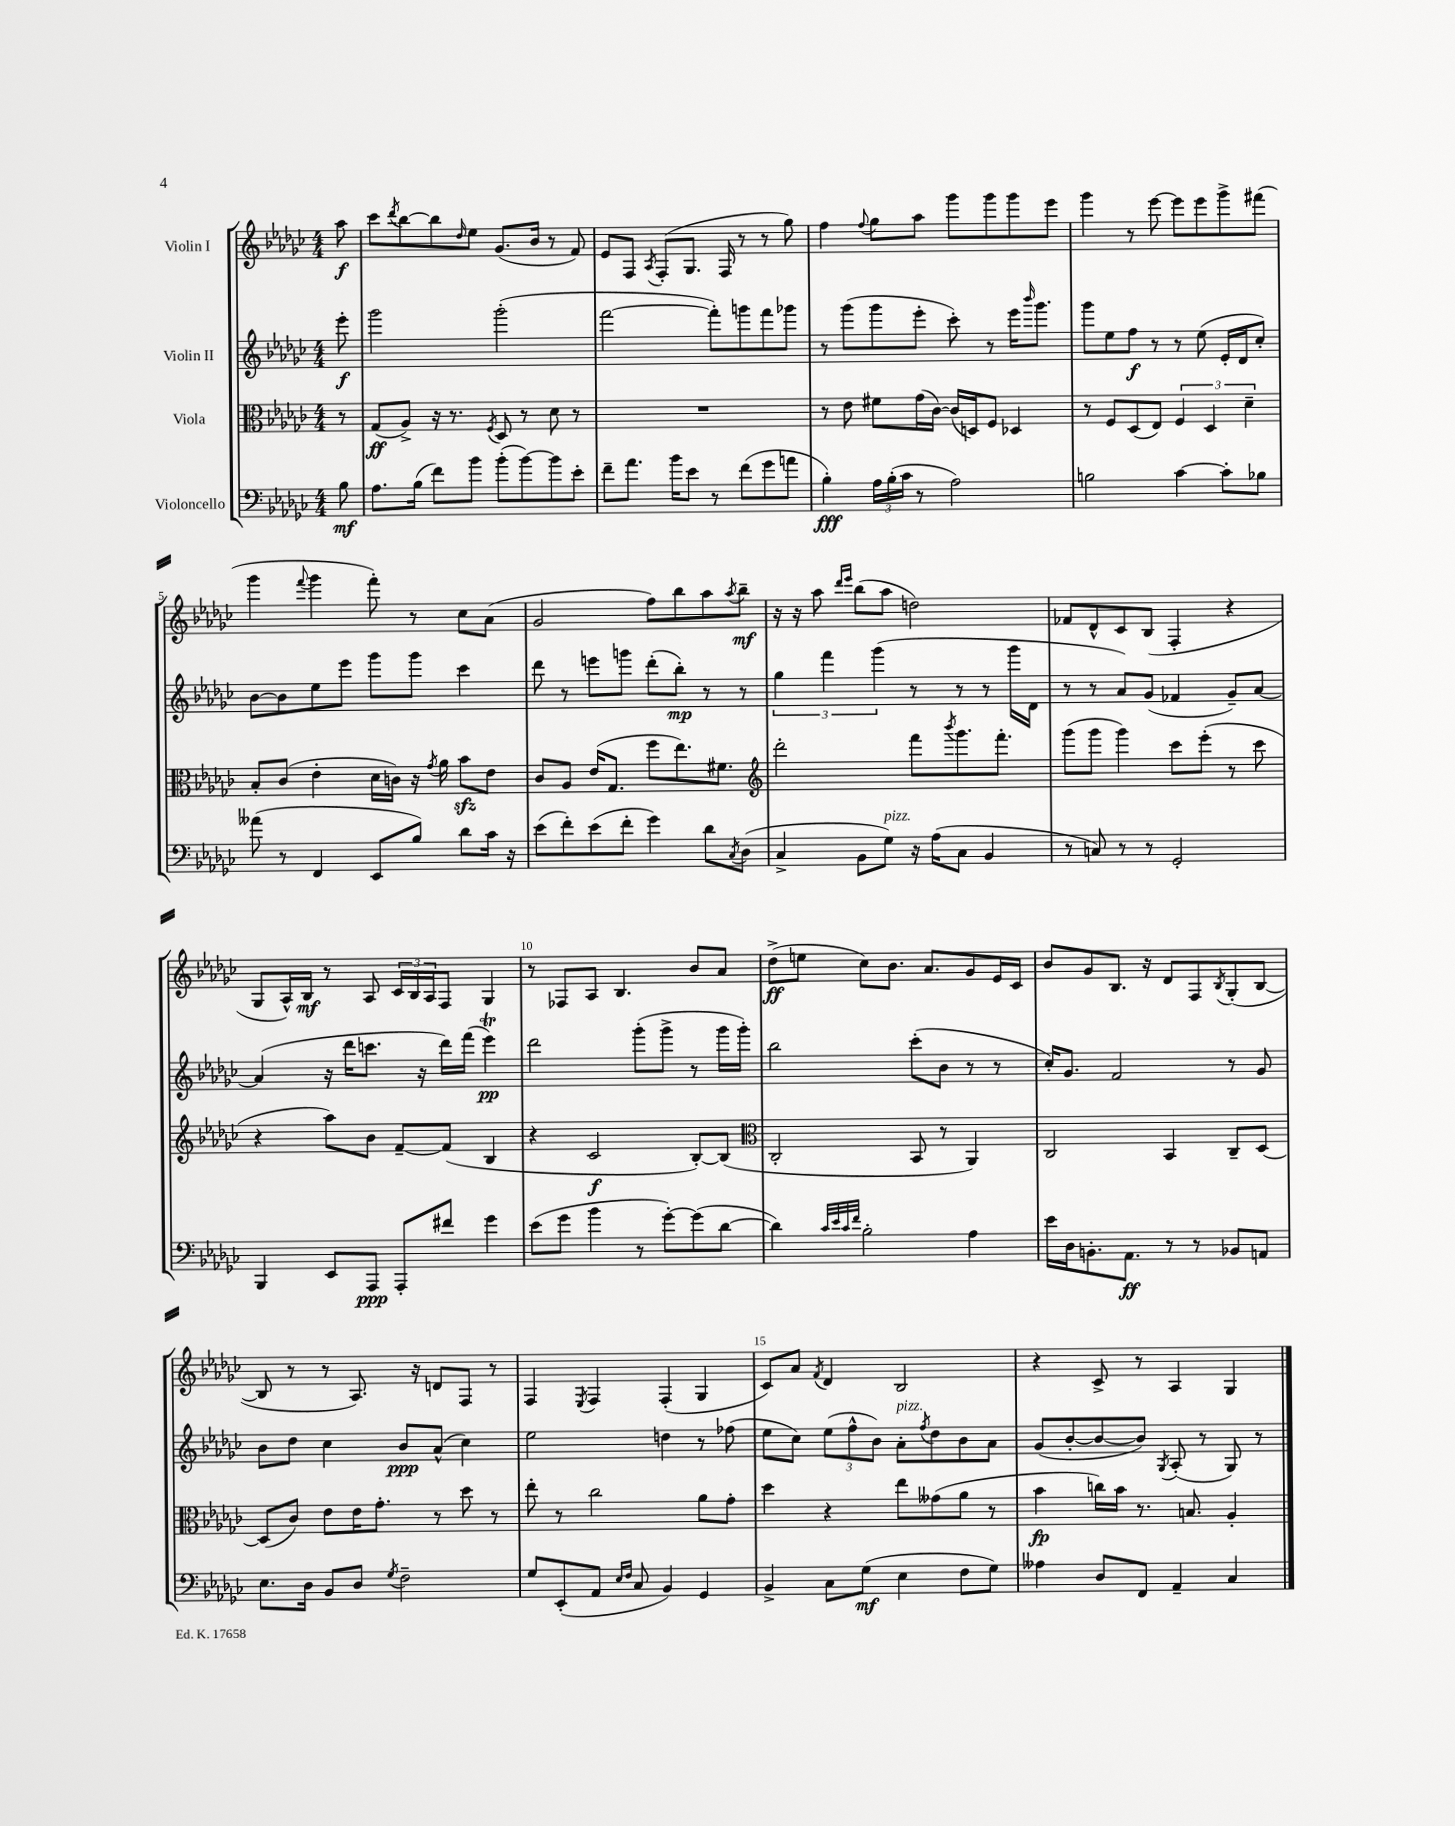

**kern	**dynam	**kern	**dynam	**kern	**dynam	**kern	**dynam
*part4	*part4	*part3	*part3	*part2	*part2	*part1	*part1
*staff4	*staff4	*staff3	*staff3	*staff2	*staff2	*staff1	*staff1
*I"Violoncello	*	*I"Viola	*	*I"Violin II	*	*I"Violin I	*
*clefF4	*	*clefC3	*	*clefG2	*	*clefG2	*
*k[b-e-a-d-g-c-]	*	*k[b-e-a-d-g-c-]	*	*k[b-e-a-d-g-c-]	*	*k[b-e-a-d-g-c-]	*
*M4/4	*	*M4/4	*	*M4/4	*	*M4/4	*
=	=	=	=	=	=	=	=
8B-\	mf	8r	.	8eee-'\	f	8aa-\	f
=1	=1	=1	=1	=1	=1	=1	=1
8.A-\L	.	(8G-/L	ff	2ggg-\	.	8ccc-\L	.
.	.	.	.	.	.	8qddd-/	.
.	.	8A-^/J)	.	.	.	[8bb-\	.
(16B-\Jk	.	.	.	.	.	.	.
8f\L)	.	16r	.	.	.	8bb-\]	.
.	.	8.r	.	.	.	.	.
.	.	.	.	.	.	16qqdd-/	.
8b-\J	.	.	.	.	.	8ee-\J	.
.	.	8qF/	.	.	.	.	.
(8b-'\L	.	8D-/	.	(2ggg-'\	.	(8.g-/L	.
[8b-\)	.	8r	.	.	.	.	.
.	.	.	.	.	.	16b-/Jk	.
8b-\]	.	8d-\	.	.	.	8r	.
8e-'\J	.	8r	.	.	.	8f/)	.
=2	=2	=2	=2	=2	=2	=2	=2
8f~\L	.	1r	.	[2fff\	.	8e-/L	.
8.a-\J	.	.	.	.	.	8F/J	.
.	.	.	.	.	.	8qA-/	.
.	.	.	.	.	.	(8F'/L	.
16b-\KL	.	.	.	.	.	.	.
8e-\J	.	.	.	.	.	8.G-/J	.
8r	.	.	.	8fff'\L])	.	.	.
.	.	.	.	.	.	16F/	.
(8f\L	.	.	.	8gggn\	.	8r	.
8g-\	.	.	.	8fff\	.	8r	.
8an\J	.	.	.	8ggg-X\J	.	8gg-\)	.
=3	=3	=3	=3	=3	=3	=3	=3
4B-'\)	fff	8r	.	8r	.	4ff\	.
.	.	8e-\	.	(8ggg-\L	.	.	.
.	.	.	.	.	.	8qqff/	.
24A-\LL	.	8f#X\L	.	8ggg-\	.	8gg-\L	.
(24B-'\	.	.	.	.	.	.	.
24c-\JJ	.	.	.	.	.	.	.
8r	.	(16g-\L	.	8eee-'\J	.	8aa-\J	.
.	.	[16c-\JJ)	.	.	.	.	.
2A-\)	.	(16c-/LL]	.	8ccc-'\)	.	8ggg-\L	.
.	.	16Dn/J)	.	.	.	.	.
.	.	8F/J	.	8r	.	8ggg-\	.
.	.	4D-X/	.	16eee-\KL	.	8ggg-\	.
.	.	.	.	16qqbbb-/	.	.	.
.	.	.	.	8.ggg-\J	.	.	.
.	.	.	.	.	.	8eee-\J	.
=4	=4	=4	=4	=4	=4	=4	=4
2Bn\	.	8r	.	8ggg-\L	.	4ggg-\	.
.	.	8F/L	.	8ee-\	.	.	.
.	.	(8D-/	.	8ff\J	f	8r	.
.	.	8E-/J)	.	8r	.	[8eee-\	.
[4c-\	.	6F/	.	8r	.	8eee-\L]	.
.	.	.	.	(8ee-\	.	8eee-\	.
.	.	6D-/	.	.	.	.	.
8c-'\L]	.	.	.	16e-'/LL	.	8ggg-^\	.
.	.	.	.	16d-/J	.	.	.
.	.	6d-~\	.	.	.	.	.
8B-X\J	.	.	.	8cc-'/J)	.	(8fff#X\J	.
!!LO:LB:g=z
=5	=5	=5	=5	=5	=5	=5	=5
(8a--X\	.	8B-'/L	.	[8b-\L	.	4ggg-\	.
8r	.	(8c-/J	.	8b-\]	.	.	.
.	.	.	.	.	.	8qqfff/	.
4FF/	.	4e-'\	.	8ee-\	.	4ggg-\	.
.	.	.	.	8eee-\J	.	.	.
8EE-/L	.	16d-\LL	.	8ggg-\L	.	8fff'\)	.
.	.	16cn\JJ)	.	.	.	.	.
8B-/J)	.	16r	.	8ggg-\J	.	8r	.
.	.	8qg-/	.	.	.	.	.
.	.	16a-\	.	.	.	.	.
8d-\L	.	8b-zz\L	.	4ccc-\	.	8cc-\L	.
16c-\Jk	.	8e-\J	.	.	.	(8a-\J	.
16r	.	.	.	.	.	.	.
=6	=6	=6	=6	=6	=6	=6	=6
(8e-\L	.	8c-/L	.	8ddd-\	.	2g-/	.
8f'\)	.	8A-/J	.	8r	.	.	.
(8e-\	.	(16e-/KL	.	8eeen\L	.	.	.
.	.	8.G-/J	.	.	.	.	.
8f'\J	.	.	.	8gggn\J	.	.	.
4g-\)	.	8ff\L	.	(8ddd-'\L	.	8ff\L)	.
.	.	8.ee-\)	.	8bb-'\J)	mp	8bb-\	.
8d-\L	.	.	.	8r	.	8aa-\	.
.	.	8.f#X\J	.	.	.	.	.
8qC-/	.	.	.	.	.	8qaa-/	.
(8D-\J	.	.	.	8r	.	8bb-~\J	mf
=7	=7	=7	=7	=7	=7	=7	=7
*	*	*clefG2	*	*	*	*	*
4C-^/	.	2ddd-'\	.	6gg-\	.	16r	.
.	.	.	.	.	.	16r	.
.	.	.	.	.	.	8aa-\	.
.	.	.	.	6fff\	.	.	.
.	.	.	.	.	.	16qqddd-/LL	.
.	.	.	.	.	.	16qqeee-/JJ	.
8BB-\L	.	.	.	.	.	(8bb-\L	.
.	.	.	.	(6ggg-\	.	.	.
!LO:TX:a:i:t=pizz.	!	!	!	!	!	!	!
8G-\J)	.	.	.	.	.	8aa-\J	.
16r	.	8fff\L	.	8r	.	2ddn\)	.
(16A-\KL	.	.	.	.	.	.	.
.	.	8qbbb-/	.	.	.	.	.
8C-\J	.	8.ggg-\	.	8r	.	.	.
4BB-/	.	.	.	8r	.	.	.
.	.	8.fff'\J	.	.	.	.	.
.	.	.	.	16ggg-\LL	.	.	.
.	.	.	.	16d-\JJ	.	.	.
=8	=8	=8	=8	=8	=8	=8	=8
8r	.	(8ggg-\L	.	8r	.	8f-X/L	.
8Cn/)	.	8ggg-\J	.	8r	.	8d-^^/	.
8r	.	4ggg-\)	.	8a-/L)	.	8c-/	.
8r	.	.	.	(8g-/J	.	(8B-/J	.
2GG-'/	.	8ccc-\L	.	4f-X/	.	4F'/	.
.	.	(8eee-'\J	.	.	.	.	.
.	.	8r	.	8g-~/L)	.	4r	.
.	.	8ccc-\	.	[8a-/J	.	.	.
!!LO:LB:g=z
=9	=9	=9	=9	=9	=9	=9	=9
4BBB-/	.	4r	.	(4a-/]	.	8G-/L	.
.	.	.	.	.	.	16A-^^/L)	.
.	.	.	.	.	.	16B-/JJ	mf
8EE-/L	.	8aa-\L)	.	16r	.	8r	.
.	.	.	.	16ddd-\KL	.	.	.
8AAA-/J	ppp	8b-\J	.	8.cccn\J	.	8A-/	.
8AAA-'/L	.	[8f~/L	.	.	.	24c-/LL	.
.	.	.	.	.	.	24B-/	.
.	.	.	.	16r	.	.	.
.	.	.	.	.	.	24A-/J	.
8f#X/J	.	(8f/J]	.	16ddd-\LL)	.	8F/J	.
.	.	.	.	(16fff\JJ	.	.	.
4g-\	.	4B-/	.	4eee-T\)	pp	4G-/	.
=10	=10	=10	=10	=10	=10	=10	=10
(8e-\L	.	4r	.	2ddd-\	.	8r	.
8g-\J	.	.	.	.	.	8F-X/L	.
4b-\	.	2c-/	f	.	.	8A-/J	.
.	.	.	.	.	.	4.B-/	.
8r	.	.	.	(8ggg-'\L	.	.	.
[8g-'\L)	.	.	.	8ggg-^\J	.	.	.
(8g-\]	.	[8B-'/L)	.	8r	.	8b-/L	.
[8d-\J	.	(8B-/J]	.	16ggg-\LL	.	8a-/J	.
.	.	.	.	16ggg-'\JJ)	.	.	.
=11	=11	=11	=11	=11	=11	=11	=11
*	*	*clefC3	*	*	*	*	*
4d-\])	.	2C-'/	.	2bb-\	.	(8dd-^\L	ff
.	.	.	.	.	.	8een\J	.
32qqc-/LLL	.	.	.	.	.	.	.
32qqe-/	.	.	.	.	.	.	.
32qqc-/	.	.	.	.	.	.	.
32qqf/JJJ	.	.	.	.	.	.	.
2B-'\	.	.	.	.	.	8cc-\L)	.
.	.	.	.	.	.	8.b-\J	.
.	.	8BB-/	.	(8ccc-'\L	.	.	.
.	.	.	.	.	.	8.a-/L	.
.	.	8r	.	8b-\J	.	.	.
4A-\	.	4AA-/)	.	8r	.	8g-/	.
.	.	.	.	8r	.	16e-/L	.
.	.	.	.	.	.	16c-/JJ	.
=12	=12	=12	=12	=12	=12	=12	=12
16e-\LL	.	2C-/	.	16cc-'/KL)	.	8b-/L	.
16D-\J	.	.	.	8.g-/J	.	.	.
8.BBn'\	.	.	.	.	.	8g-/	.
.	.	.	.	2f/	.	8.B-/J	.
8.AA-\J	ff	.	.	.	.	.	.
.	.	.	.	.	.	16r	.
8r	.	4BB-/	.	.	.	8d-/L	.
8r	.	.	.	.	.	8F/	.
.	.	.	.	.	.	8qB-/	.
8BB-X/L	.	8C-~/L	.	8r	.	(8G-'/	.
8AAn/J	.	[8D-/J	.	8g-/	.	[8B-/J	.
!!LO:LB:g=z
=13	=13	=13	=13	=13	=13	=13	=13
8.E-\L	.	(8D-/L]	.	8b-\L	.	8B-/]	.
.	.	8c-/J)	.	8dd-\J	.	8r	.
16D-\Jk	.	.	.	.	.	.	.
8BB-/L	.	8e-\L	.	4cc-\	.	8r	.
8D-/J	.	16e-\K	.	.	.	8.A-/)	.
.	.	8.g-'\J	.	.	.	.	.
8qG-/	.	.	.	.	.	.	.
2F~\	.	.	.	8b-/L	ppp	.	.
.	.	.	.	.	.	16r	.
.	.	8r	.	(8a-^^/J	.	8dn/L	.
.	.	8dd-\	.	4cc-\)	.	8F/J	.
.	.	8r	.	.	.	8r	.
=14	=14	=14	=14	=14	=14	=14	=14
8G-/L	.	8ee-'\	.	2ee-\	.	4F/	.
(8EE-'/	.	8r	.	.	.	.	.
.	.	.	.	.	.	8qE-/	.
8AA-/J	.	2cc-\	.	.	.	4F/	.
16qqE-/LL	.	.	.	.	.	.	.
16qqF/JJ	.	.	.	.	.	.	.
8C-/	.	.	.	.	.	.	.
4BB-/)	.	.	.	4ddn\	.	(4F'/	.
4GG-/	.	8a-\L	.	8r	.	4G-/	.
.	.	8g-'\J	.	(8ff-X\	.	.	.
=15	=15	=15	=15	=15	=15	=15	=15
4BB-^/	.	4dd-\	.	8ee-\L	.	8c-/L)	.
.	.	.	.	8cc-\J)	.	8a-/J	.
.	.	.	.	.	.	8qf/	.
8C-\L	.	4r	.	(12ee-\L	.	4d-/	.
.	.	.	.	12ff^^\	.	.	.
(8G-\J	mf	.	.	.	.	.	.
.	.	.	.	12b-\J)	.	.	.
!	!	!	!	!LO:TX:a:i:t=pizz.	!	!	!
4E-\	.	8ee-\L	.	8a-'\L	.	2B-/	.
.	.	.	.	8qff/	.	.	.
.	.	(8g--X\	.	8dd-\	.	.	.
8F\L	.	8a-\J	.	8b-\	.	.	.
8G-\J)	.	8r	.	8a-\J	.	.	.
=16	=16	=16	=16	=16	=16	=16	=16
4A--X\	.	4b-\	fp	(8g-/L	.	4r	.
.	.	.	.	[8b-'/	.	.	.
8D-/L	.	16ccn\LL)	.	8b-/_	.	8c-^/	.
.	.	16b-\JJ	.	.	.	.	.
8FF/J	.	8.r	.	8b-/J])	.	8r	.
.	.	.	.	8qG-/	.	.	.
4AA-~/	.	.	.	(8A-'/	.	4A-/	.
.	.	8.Bn/	.	.	.	.	.
.	.	.	.	8r	.	.	.
4C-/	.	4A-'/	.	8G-/)	.	4G-/	.
.	.	.	.	8r	.	.	.
==	==	==	==	==	==	==	==
*-	*-	*-	*-	*-	*-	*-	*-
